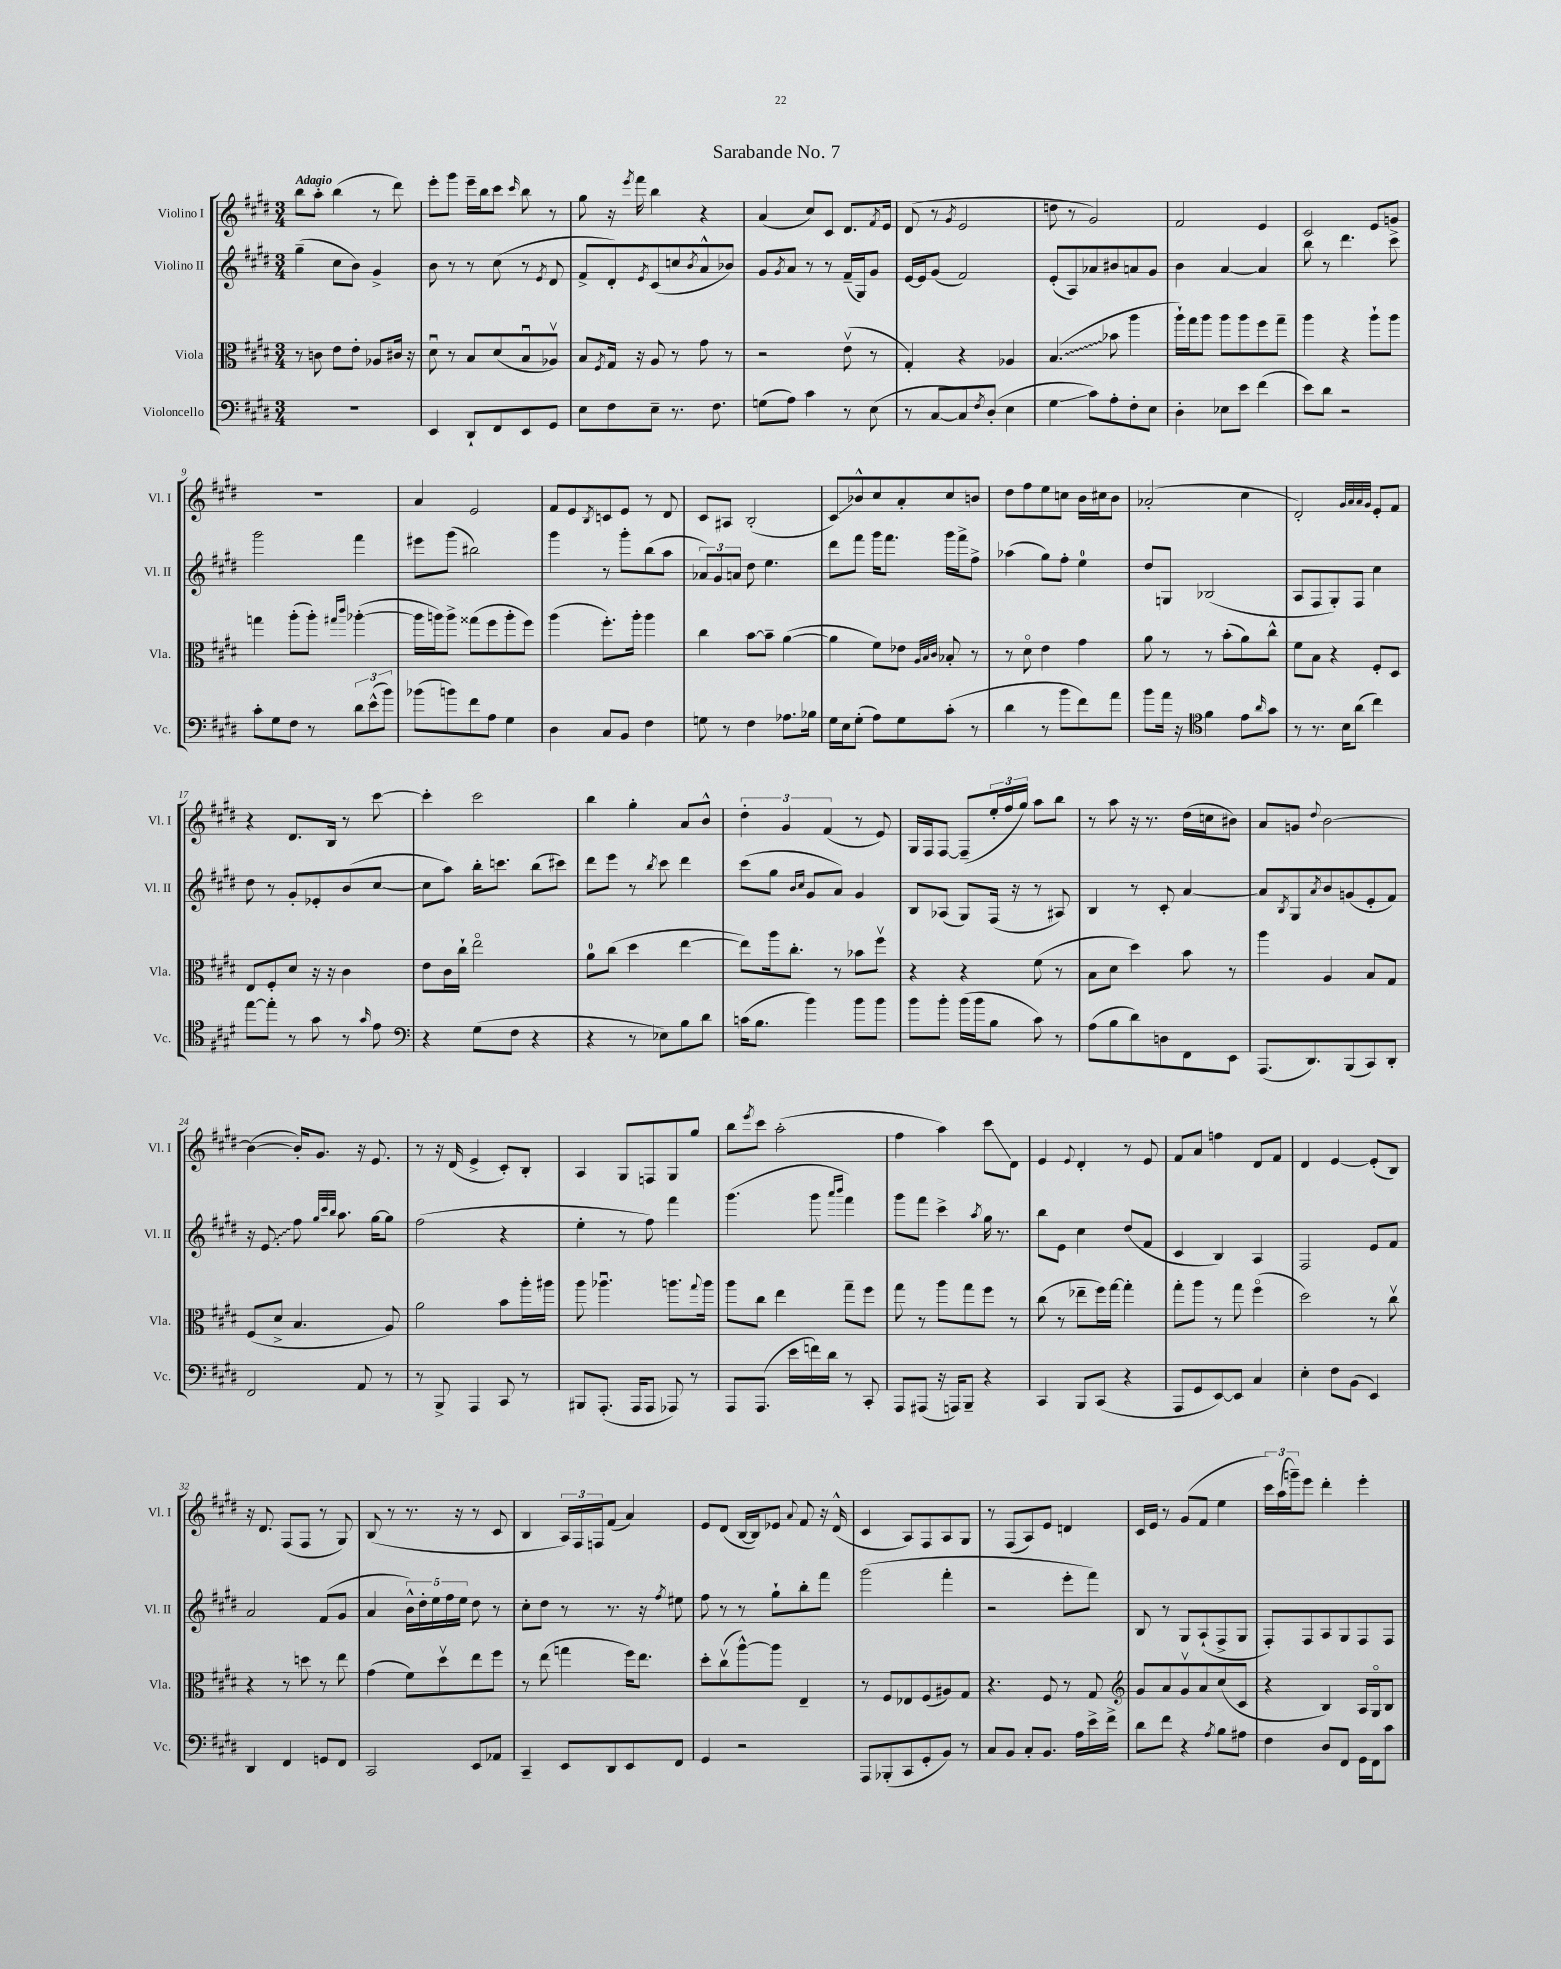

**kern	**kern	**kern	**kern
*staff4	*staff3	*staff2	*staff1
*clefF4	*clefC3	*clefG2	*clefG2
*k[f#c#g#d#]	*k[f#c#g#d#]	*k[f#c#g#d#]	*k[f#c#g#d#]
*M3/4	*M3/4	*M3/4	*M3/4
2.r	8r	(4gg#~	8bb
.	8c	.	8aa'
.	8e	8cc#	(4bb
.	8e'	8b)	.
.	8A-	4g#^	8r
.	16c#	.	8ddd#)
.	16r	.	.
=	=	=	=
4EE	8d#u	8b	8eee'
.	8r	8r	8ggg#
8DD#`	8B	8r	16eee~
.	.	.	16bb
8FF#	(8d#	(8cc#	8ccc#
.	.	.	16qqccc#
8EE	8Bu	8r	8bb
.	.	8qe	.
8GG#	8A-v)	8d#	8r
=	=	=	=
8E	8B	8f#^	8gg#
.	8qF#	.	.
8F#	16G#	8d#')	16r
.	.	.	8qeee
.	16r	.	16fff#
.	.	8qe	.
8E~	8A	(8c#	4bb
8.r	8r	8cc	.
.	.	8qb	.
.	8g#	8a^^	4r
8.F#	.	.	.
.	8r	8b-)	.
=	=	=	=
(8G	2r	8g#	(4a
.	.	8qg#	.
8A)	.	8a	.
4c#	.	8r	8cc#)
.	.	8r	8c#
8r	(8ev	(16f#~	8.d#
.	.	16G#)	.
(8E	8r	8g#	.
.	.	.	8qf#
.	.	.	16e
=	=	=	=
8r	4G#')	[16e	(8d#
.	.	16e]	.
[8C#	.	(8g#	8r
.	.	.	8qg#
8C#])	4r	2f#)	2e
8qF#	.	.	.
(8D#'	.	.	.
4E	4A-	.	.
=	=	=	=
4G#	(4.B	(8e'	8dd
.	.	8A)	8r
8c#)	.	8a-	2g#)
8A'	8b-	8b#	.
8F#'	4aa	8a	.
8E	.	8g#	.
=	=	=	=
4D#'	16aa`)	4b	2f#
.	16gg#	.	.
.	8aa	.	.
8E-	8aa	[4a	.
8e	8aa	.	.
(4f#	8ff#	4a]	4e
.	8gg#~	.	.
=	=	=	=
8e)	4aa	8bb	2c#
8d#	.	8r	.
2r	4r	4.ddd#	.
.	8aa`	.	8e
.	8aa	8ccc#^	8g
=	=	=	=
8c#'	4gg	2ggg#	2.r
8G#	.	.	.
8F#	(8aa'	.	.
8r	8aa')	.	.
.	16qqgg#	.	.
.	16qqccc#	.	.
12d#	([4aa-'	4fff#	.
(12e^^	.	.	.
12b)	.	.	.
=	=	=	=
(8b-	16aa-]	8eee#	4a
.	16aa)	.	.
8b)	8aa^	(8ggg#	.
8f#	(8gg##	2bb#)	2e
8A	8ff#	.	.
4G#	8aa'	.	.
.	8ff#)	.	.
=	=	=	=
4D#	(4aa	4ggg#	8f#
.	.	.	8e
.	.	.	8qB
8C#	8.ff#')	8r	8c
8BB	.	8ggg#'	8e
.	16aa'	.	.
4F#	4aa	(8bb	8r
.	.	8aa	8d#
=	=	=	=
8G	4cc#	12a-)	8c#
.	.	12g#	.
8r	.	.	8A#
.	.	12a	.
4F#	[8b	8dd#	(2B'
.	8b~]	4.ee	.
8.A-	([4a	.	.
16B-	.	.	.
=	=	=	=
16G#	4a]	8ddd#	8c#)
16E	.	.	.
(8G#'	.	8fff#	8b-^^
8A)	8f#)	16ggg#	8cc#
.	.	8.fff#	.
8G#	8e-	.	8a'
.	32qqA	.	.
.	32qqB	.	.
.	32qqc#	.	.
(8c#'	8B-'	16ggg#	8cc#
.	.	16fff#^	.
8r	8r	8ff#^	8b
=	=	=	=
4d#	8r	(4aa-	8dd#
.	8d#o	.	8ff#
8r	4e	8gg#)	8ee
8b	.	8ff#'	8cc
8f#)	4g#	4ee	16b
.	.	.	16cc#
8a	.	.	8b
=	=	=	=
8b	8a	8dd#	(2a-'
16a	8r	8G	.
16r	.	.	.
*clefC4	*	*	*
4f#	8r	(2B-	.
.	(8b'	.	.
8e	8a)	.	4cc#
16qqa	.	.	.
8g#	8cc#^^	.	.
=	=	=	=
8r	8f#	8A	2d#')
8.r	8B	8F#	.
.	4r	8G#')	.
16B	.	.	.
(8a	.	8F#	.
.	.	.	32qqg#
.	.	.	32qqa
.	.	.	32qqa
.	.	.	32qqg#
4cc#)	8F#'	4cc#	8e'
.	8D#	.	8f#
=	=	=	=
[8ee	8E	8dd#	4r
8ee']	8F#'	8r	.
8r	8d#	8g#'	8.d#
8g#	16r	8e-'	.
.	16r	.	16B
8r	4c#	(8b	8r
16qqg#	.	.	.
8e	.	[8cc#	[8ccc#
=	=	=	=
*clefF4	*	*	*
4r	8e	8cc#]	4ccc#']
.	16c#	8aa)	.
.	16cc#`	.	.
(8G#	2eeo	16bb'	2ccc#
.	.	8.ccc	.
8F#	.	.	.
4r	.	(8bb	.
.	.	8ccc#)	.
=	=	=	=
4r	8a	8ddd#	4bb
.	(8cc#	8eee	.
8r	4dd#	8r	4gg#'
.	.	8qbb	.
8E-)	.	8ccc#	.
8B	[4ee	4ddd#	8a
8d#	.	.	8b^^
=	=	=	=
(16c	8ee])	(8ccc#	6dd#'
8.B	.	.	.
.	16aa	8gg#	.
.	.	.	6g#
.	8.cc#'	.	.
.	.	16qqb	.
.	.	16qqcc#	.
4b)	.	8g#	.
.	.	.	(6f#
.	8r	8a)	.
8b	8b-	4g#	8r
8b	8ff#v	.	8e)
=	=	=	=
8b	4r	8B	16G#
.	.	.	16F#
8b'	.	(8A-	[8F#
(16b	4r	8G#)	(8F#~]
16b	.	.	.
8B	.	(16F#	24ee'
.	.	.	24ff#
.	.	16r	.
.	.	.	24gg#)
8c#)	(8f#	8r	8aa
8r	8r	8A#)	8bb
=	=	=	=
(8A	8B	4B	8r
8B	8d#	.	8aa
8d#)	4dd#)	8r	16r
.	.	.	8.r
8D	.	8c#'	.
8FF#	8b	[4a	(16dd#
.	.	.	16cc
8EE	8r	.	8b#)
=	=	=	=
(8.AAA	4aa	8a]	8a
.	.	8qB	.
.	.	8G#	8g
8.DD#)	.	.	.
.	.	8qa	8qqdd#
.	4A	8b	[2b
(8BBB	.	(8g	.
8CC#)	8B	8e'	.
8DD#'	8G#	8f#)	.
=	=	=	=
2FF#	(8F#	16r	(4b_
.	.	8.e	.
.	8d#^	.	.
.	4.B	8ff#	16b'])
.	.	.	8.g#
.	.	32qqgg#	.
.	.	32qqccc#	.
.	.	32qqbb	.
.	.	8.aa	.
8AA	.	.	16r
.	.	[16gg#	8.e
8r	8A)	8gg#]	.
=	=	=	=
8r	2a	(2ff#	8r
8BBB^	.	.	16r
.	.	.	(16d#
4AAA	.	.	4e^
8CC#	8b	4r	8c#')
8r	16aa'	.	8B'
.	16aa#	.	.
=	=	=	=
8BBB#	8aa	4ee'	4A
(8.AAA'	4.aa-u	.	.
.	.	8r	8G#
16AAA	.	.	.
8AAA	.	8ff#)	8F
8AAA-)	8.aa	4fff#	8G#
8r	.	.	8gg#
.	8qqgg#	.	.
.	16aa	.	.
=	=	=	=
8AAA	8aa	(4.ggg#	8bb
.	.	.	8qeee
(8.AAA	8cc#	.	8ccc#
.	4ee	.	(2aa'
16e	.	.	.
16f)	.	8ggg#	.
16d#	.	.	.
.	.	16qqaaa	.
.	.	16qqbbb	.
8r	8gg#~	4fff#)	.
8CC#'	8ff#	.	.
=	=	=	=
8AAA	8gg#	8ggg#	4ff#
(8AAA#	8r	8fff#	.
16r	8aa	4ccc#^	4aa)
16AAA)	.	.	.
8BBB~	8gg#	.	.
.	.	8qaa	.
4r	8ff#	16gg#	8ccc#
.	.	8.r	.
.	8r	.	8d#
=	=	=	=
4CC#	(8cc#	8bb	4e
.	8r	8e	.
.	.	.	8qqe
8BBB	8ee-~	4cc#	4d#'
(8CC#	16ff#)	.	.
.	[16gg#	.	.
4r	4gg#']	(8dd#	8r
.	.	8f#	8e
=	=	=	=
8AAA	8gg#'	4c#	8f#
8GG#	8aa	.	8a
[8EE)	8r	4B)	4ff
8EE]	8gg#	.	.
4C#	(4ff#o	4A	8d#
.	.	.	8f#
=	=	=	=
4E'	2dd#)	2F#	4d#
8F#	.	.	[4e
(8BB	.	.	.
4EE)	8r	8e	(8e']
.	8cc#v	8f#	8B)
=	=	=	=
4DD#	4r	2a	16r
.	.	.	8.d#
4FF#	8r	.	(8F#
.	8dd	.	8F#
8GG	8r	(8f#	8r
8FF#	8ee	8g#	8G#)
=	=	=	=
2CC#	(4g#	4a	(8B
.	.	.	8r
.	8f#)	20b^^)	8.r
.	.	20dd#'	.
.	.	20ee	.
.	8dd#v	.	.
.	.	20ff#	.
.	.	.	16r
.	.	20ee	.
8EE	8ee	8dd#	8r
8AA-	8ff#	8r	8c#
=	=	=	=
4CC#~	8r	8cc#'	4B
.	(8ee	8dd#	.
8EE	4gg	8r	24A)
.	.	.	24F#
.	.	.	24F
8DD#	.	8.r	(8f#
8EE	16ff#)	.	4a)
.	8.ee	16r	.
.	.	8qff#	.
8FF#	.	8ee#	.
=	=	=	=
4GG#	8dd#'	8ff#	8e
.	(8cc#v	8r	(8d#
2r	[8aa^^)	8r	[16B
.	.	.	16B])
.	8aa]	8gg#`	8e-
.	.	.	8qqa
.	4E~	8bb'	8f#
.	.	8fff#	16r
.	.	.	(16d#^^
=	=	=	=
8AAA	8r	(2ggg#	4c#
(8BBB-'	8F#	.	.
8CC#	8E-	.	8A)
8GG#'	(8F#	.	8F#
8BB)	8A#)	4fff#'	8A
8r	8G#	.	8G#
=	=	=	=
8C#	4.r	2r	8r
8BB	.	.	(8F#
8C#'	.	.	8A)
8.BB	8F#	.	8e
.	8r	8eee'	4d
16A	.	.	.
16e^	8G#	8fff#)	.
16f#^	.	.	.
=	=	=	=
*	*clefG2	*	*
8d#	8g#	8B	16c#
.	.	.	16e
8f#	8a	8r	8r
4r	8g#v	8G#	(8g#
.	8a	(8A`	8f#
8qA	.	.	.
8B	(8cc#	8F#^	4ee
8A#	8c#	8G#	.
=	=	=	=
4F#	4r	8F#')	24ccc#)
.	.	.	(24aa
.	.	.	24ggg~)
.	.	8F#	8eee
8D#	4B)	8A	4ddd#'
8FF#	.	8G#	.
16GG#	16A	8F#	4eee'
16FF#	16G#o	.	.
8c#	8B	8F#	.
==	==	==	==
*-	*-	*-	*-
